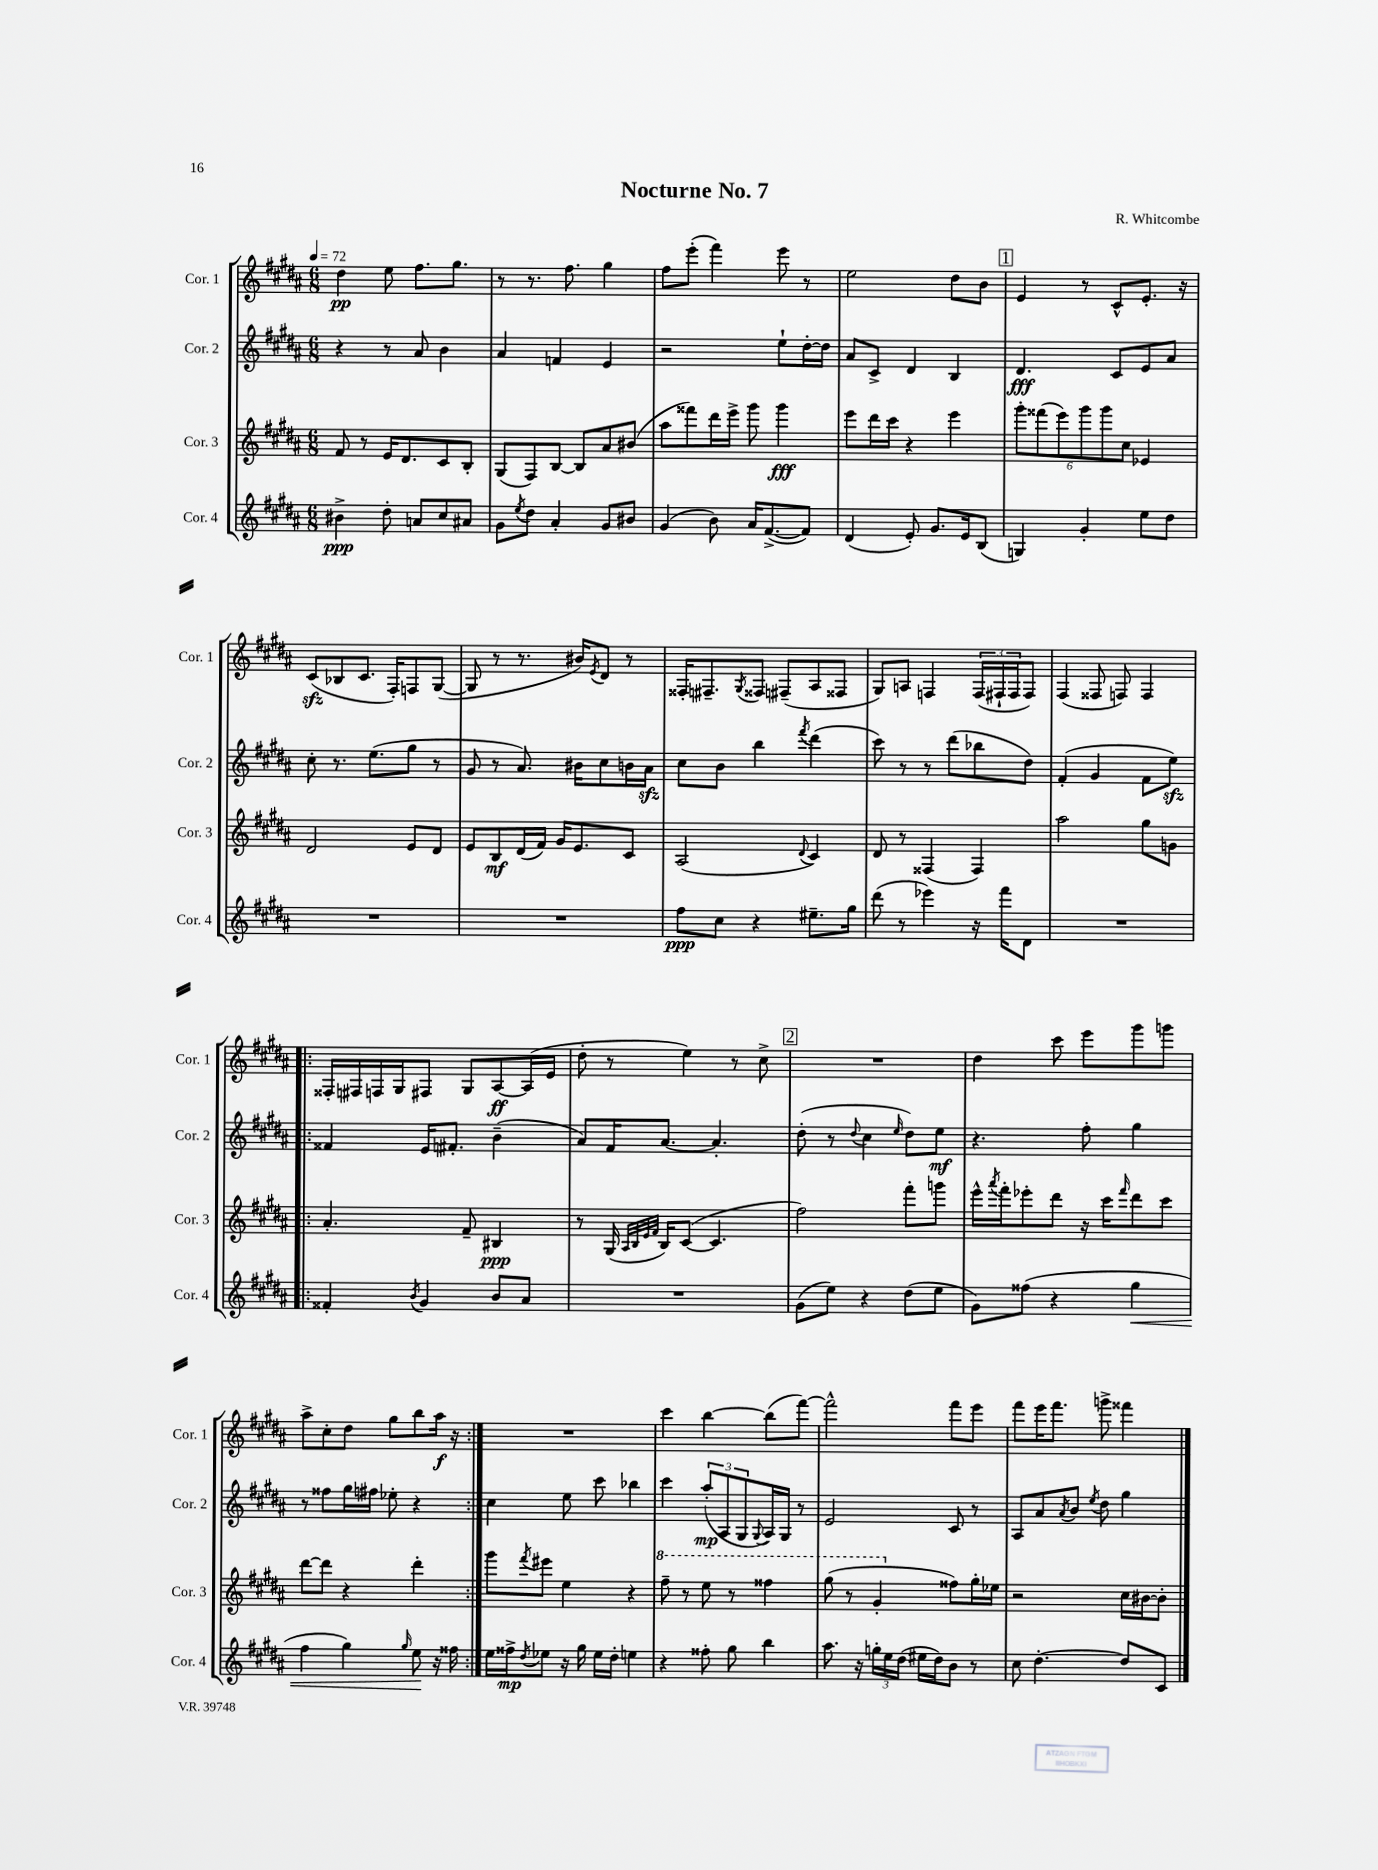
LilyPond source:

\header { title = "Nocturne No. 7" composer = "R. Whitcombe" }
<<
\new StaffGroup <<
\new Staff = "s0" \with { instrumentName = "Cor. 1" shortInstrumentName = "Cor. 1" } {
    \clef treble \key b \major \numericTimeSignature \time 6/8 \tempo 4 = 72
    dis''4\pp e''8 fis''8. gis''8. |
    r8 r8. fis''8. gis''4 |
    fis''8 e'''8-.( fis'''4) e'''8 r8 |
    e''2 dis''8 b'8 |
    \mark \markup { \box "1" } e'4 r8 cis'8-^ e'8.-. r16 |
    cis'8\sfz( bes8 cis'8. fis16-.) f8 gis8~( |
    gis8 r8 r8. bis'16) \acciaccatura { e'8 } dis'8 r8 |
    fisis16-. fis8.-- \acciaccatura { gis8 } fisis8 fis8--( ais8 fisis8 |
    gis8) a8 f4 \tuplet 3/2 { f16( fis16-! fis16 } fis8) |
    fis4( fisis8 f8) f4 |
    \repeat volta 2 { fisis16-. fis16 f16 gis16 fis8 gis8 ais8~\ff ais16( e'16 |
    dis''8-. r8 e''4) r8 cis''8-> |
    \mark \markup { \box "2" } R2. |
    dis''4 cis'''8 e'''8 gis'''8 g'''8 |
    ais''8-> cis''8-. dis''8 gis''8 b''8 ais''16\f r16 | }
    R2. |
    cis'''4 b''4~ b''8( fis'''8~) |
    fis'''2-^ fis'''8 e'''8 |
    fis'''8 e'''16 fis'''8. g'''8-> fisis'''4 \bar "|." |
}
\new Staff = "s1" \with { instrumentName = "Cor. 2" shortInstrumentName = "Cor. 2" } {
    \clef treble \key b \major \numericTimeSignature \time 6/8
    r4 r8 ais'8 b'4 |
    ais'4 f'4 e'4 |
    r2 e''8-! dis''16~-. dis''16 |
    ais'8 cis'8-> dis'4 b4 |
    \mark \markup { \box "1" } dis'4.\fff cis'8 e'8 ais'8 |
    cis''8-. r8. e''8.( gis''8 r8 |
    gis'8 r8 ais'8.) bis'16 cis''8 b'16 ais'16\sfz |
    cis''8 b'8 b''4 \acciaccatura { fis'''8 } dis'''4( |
    cis'''8) r8 r8 dis'''8( bes''8 dis''8) |
    fis'4-.( gis'4 fis'8 e''8\sfz) |
    \repeat volta 2 { fisis'4 e'16 fis'8.-. b'4--( |
    ais'8) fis'16 ais'8.~ ais'4.-. |
    \mark \markup { \box "2" } dis''8-.( r8 \appoggiatura { dis''8 } cis''4 \grace { e''16 } dis''8) e''8\mf |
    r4. fis''8-. gis''4 |
    r8 fisis''8 gis''16 fis''16 ees''8-. r4 | }
    cis''4 e''8 cis'''8 bes''4 |
    cis'''4 \tuplet 3/2 { ais''8-.\mp( ais8 gis8 } \appoggiatura { gis8 } ais16) gis16 r8 |
    e'2 cis'8 r8 |
    ais8 ais'8 \acciaccatura { ais'8 } b'8 \acciaccatura { e''8 } dis''8 gis''4 \bar "|." |
}
\new Staff = "s2" \with { instrumentName = "Cor. 3" shortInstrumentName = "Cor. 3" } {
    \clef treble \key b \major \numericTimeSignature \time 6/8
    fis'8 r8 e'16 dis'8. cis'8 b8-. |
    gis8( fis8) b8~ b8 ais'8 bis'8( |
    ais''8 fisis'''8) dis'''16 e'''16-> gis'''8 gis'''4\fff |
    e'''8 dis'''16 cis'''16 r4 e'''4 |
    \mark \markup { \box "1" } \tuplet 6/4 { gis'''8-. fisis'''8( e'''8) gis'''8 gis'''8 cis''8 } ees'4 |
    dis'2 e'8 dis'8 |
    e'8 b8\mf dis'16( fis'16) gis'16 e'8. cis'8 |
    ais2( \appoggiatura { dis'8 } cis'4) |
    dis'8 r8 fisis4( fisis4) |
    ais''2 gis''8 g'8 |
    \repeat volta 2 { ais'4.-. fis'8-- bis4\ppp |
    r8 gis16( \grace { ais32 b32 e'32 fis'32 } b16) cis'8~( cis'4. |
    \mark \markup { \box "2" } fis''2) fis'''8-. g'''8 |
    e'''16-^ \acciaccatura { ais'''8 } fis'''16-. ees'''8-. dis'''8 r16 cis'''16 \grace { fis'''16 } dis'''8 cis'''8 |
    dis'''8~ dis'''8 r4 dis'''4-. | }
    gis'''8 \acciaccatura { fis'''8 } eis'''8 e''4 r4 |
    \ottava #1 fis'''8-- r8 e'''8 r8 fisis'''4 |
    gis'''8( r8 gis''4-. \ottava #0 fisis''8) gis''16-. ees''16 |
    r2 cis''16 bis'16~ bis'8-. \bar "|." |
}
\new Staff = "s3" \with { instrumentName = "Cor. 4" shortInstrumentName = "Cor. 4" } {
    \clef treble \key b \major \numericTimeSignature \time 6/8
    bis'4->\ppp dis''8-. a'8 cis''8 ais'8 |
    gis'8 \acciaccatura { e''8 } dis''8 ais'4-. gis'8 bis'8 |
    gis'4( b'8) ais'16 fis'8.~->( fis'8) |
    dis'4( e'8-.) gis'8. e'16 b8( |
    \mark \markup { \box "1" } g4) gis'4-. e''8 dis''8 |
    R2. |
    R2. |
    fis''8\ppp cis''8 r4 eis''8.-- gis''16 |
    dis'''8( r8 ees'''4) r16 fis'''16 dis'8 |
    R2. |
    \repeat volta 2 { fisis'4-. \acciaccatura { b'8 } gis'4 b'8 ais'8 |
    R2. |
    \mark \markup { \box "2" } gis'8( e''8) r4 dis''8( e''8 |
    gis'8) fisis''8( r4 gis''4\< |
    fis''4 gis''4) \grace { gis''16 } e''8\! r16 fisis''16 | }
    e''16 fisis''16->\mp \acciaccatura { dis''8 } ees''8 r16 gis''16 ees''16 dis''16-. e''4 |
    r4 fisis''8-. gis''8 b''4 |
    ais''8. r16 \tuplet 3/2 { g''16-. e''16 dis''16( } eis''16 dis''16) b'8 r8 |
    cis''8 dis''4.~-. dis''8 cis'8 \bar "|." |
}
>>
>>
\layout { \context { \Score \remove "Bar_number_engraver" } }
